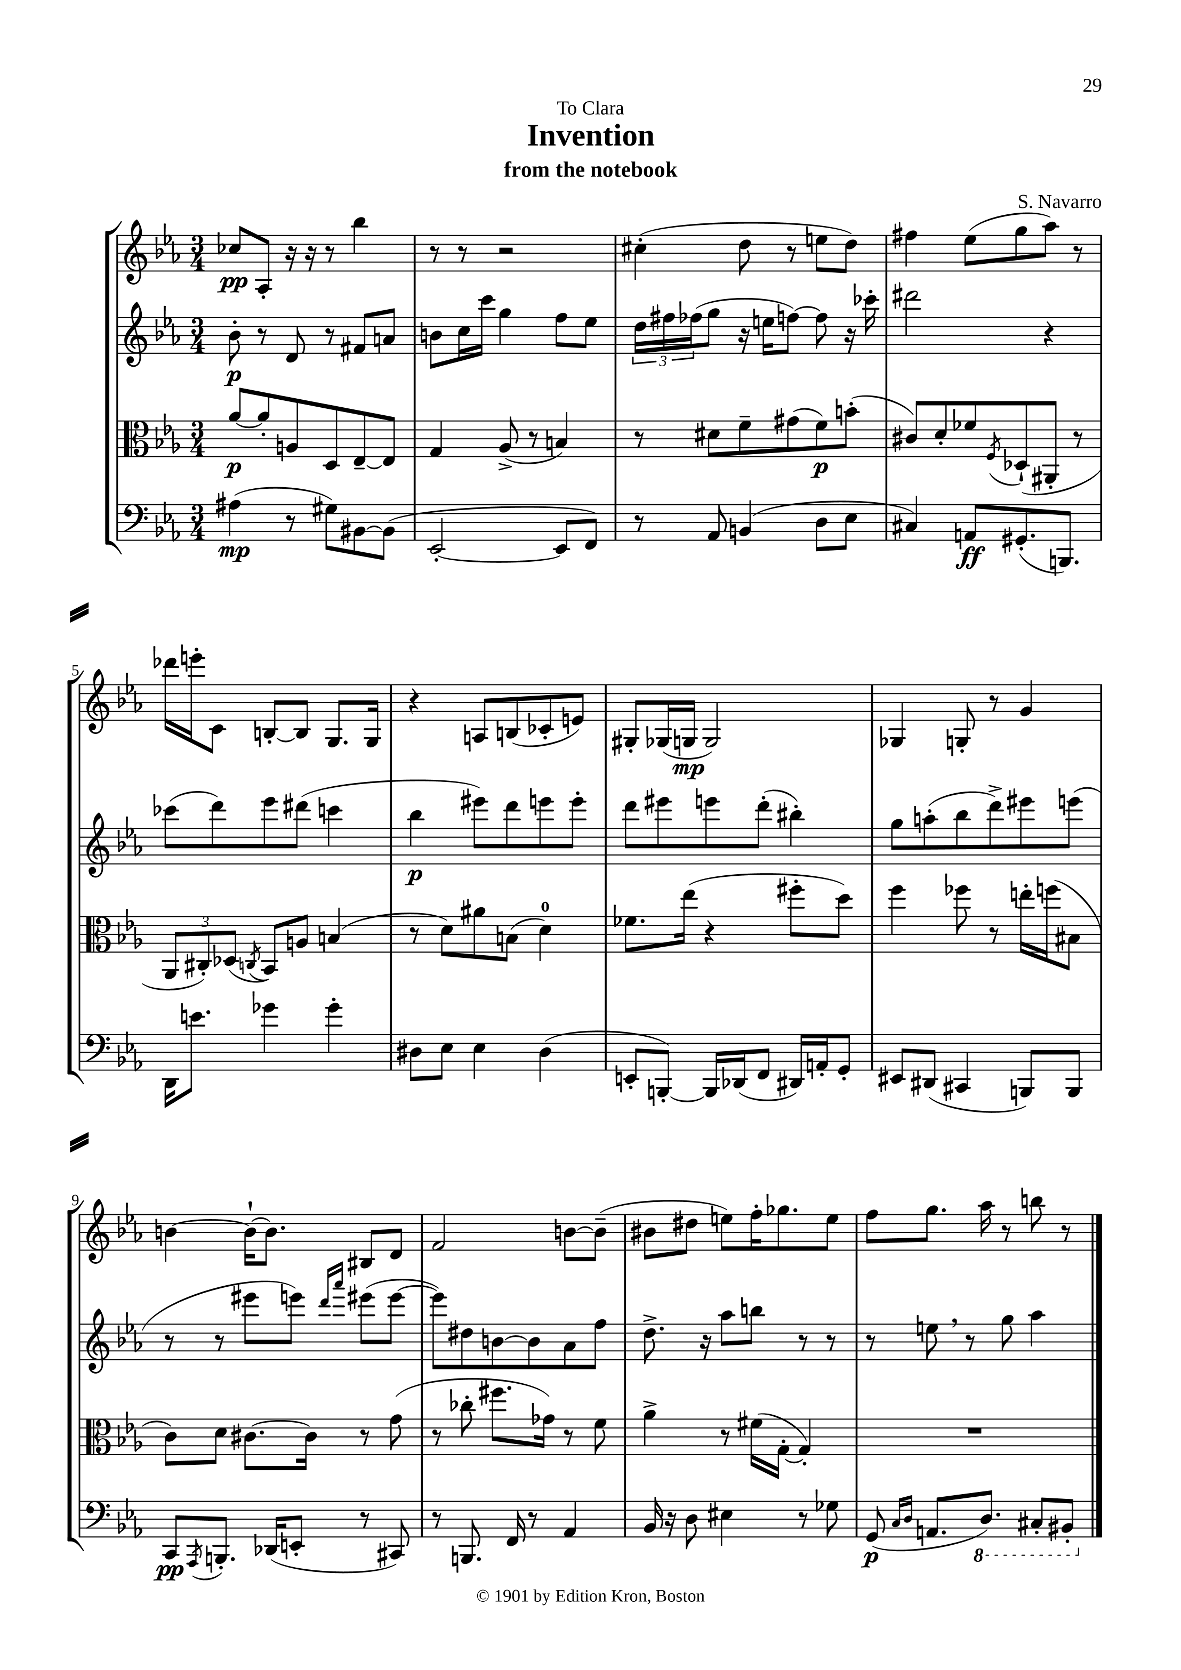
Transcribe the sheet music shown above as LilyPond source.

\header { title = "Invention" composer = "S. Navarro" subtitle = "from the notebook" dedication = "To Clara" }
<<
\new StaffGroup <<
\new Staff = "s0" {
    \clef treble \key ees \major \numericTimeSignature \time 3/4
    ces''8\pp aes8-. r16 r16 r8 bes''4 |
    r8 r8 r2 |
    cis''4-.( d''8 r8 e''8 d''8) |
    fis''4 ees''8( g''8 aes''8) r8 |
    des'''16 e'''16-. c'8 b8~-. b8 g8. g16 |
    r4 a8 b8( ces'8-. e'8) |
    gis8-. ges16( g16\mp g2) |
    ges4 g8-. r8 g'4 |
    b'4~ b'16~-! b'8. bis8 d'8 |
    f'2 b'8~ b'8--( |
    bis'8 dis''8 e''8) f''16-. ges''8. e''8 |
    f''8 g''8. aes''16 r8 b''8 r8 \bar "|." |
}
\new Staff = "s1" {
    \clef treble \key ees \major \numericTimeSignature \time 3/4
    bes'8-.\p r8 d'8 r8 fis'8 a'8 |
    b'8 c''16 c'''16 g''4 f''8 ees''8 |
    \tuplet 3/2 { d''16 fis''16 fes''16( } g''8 r16 e''16 f''8~) f''8 r16 ces'''16-. |
    dis'''2 r4 |
    ces'''8( d'''8) ees'''8 dis'''8( c'''4 |
    bes''4\p eis'''8) d'''8 e'''8 e'''8-. |
    d'''8 eis'''8 e'''8 d'''8-.( bis''4-.) |
    g''8 a''8-.( bes''8 d'''8->) eis'''8 e'''8( |
    r8 r8 eis'''8 e'''8) \grace { d'''16 aes'''16 } eis'''8( eis'''8~ |
    eis'''8) dis''8 b'8~ b'8 aes'8 f''8 |
    d''8.-> r16 aes''8 b''8 r8 r8 |
    r8 e''8 \breathe r8 g''8 aes''4 \bar "|." |
}
\new Staff = "s2" {
    \clef alto \key ees \major \numericTimeSignature \time 3/4
    aes'8~\p aes'8-. a8 d8 ees8~-- ees8 |
    g4 aes8->( r8 b4) |
    r8 dis'8 f'8-- gis'8( f'8\p) b'8-.( |
    cis'8) d'8-. fes'8 \acciaccatura { f8 } des8-!( ais,8-. r8 |
    \tuplet 3/2 { aes,8 cis8-.) des8( } \acciaccatura { c8 } bes,8) a8 b4( |
    r8 d'8) ais'8 b8( d'4-0) |
    fes'8. ees''16( r4 fis''8-. d''8) |
    f''4 fes''8 r8 e''16-. f''16( bis8 |
    c'8) d'8 cis'8.~ cis'16 r8 g'8( |
    r8 ces''8-. fis''8. ges'16) r8 f'8 |
    aes'4-> r8 fis'16( g16~-. g4-.) |
    R2. \bar "|." |
}
\new Staff = "s3" {
    \clef bass \key ees \major \numericTimeSignature \time 3/4
    ais4\mp( r8 gis8) bis,8~ bis,8( |
    ees,2~-. ees,8 f,8) |
    r8 aes,8 b,4( d8 ees8 |
    cis4) a,8\ff gis,8.-.( b,,8.) |
    d,16 e'8. ges'4 ges'4-. |
    dis8 ees8 ees4 dis4( |
    e,8-. b,,8~-.) b,,16 des,16( f,8 dis,16) a,16-. g,8-. |
    eis,8 dis,8( cis,4 b,,8) b,,8 |
    c,8\pp \acciaccatura { aes,,8 } b,,8.-. des,16( e,8-. r8 cis,8) |
    r8 b,,8. f,16 r8 aes,4 |
    bes,16 r16 d8 eis4 r8 ges8 |
    g,8\p( \grace { c16 d16 } a,8. \ottava #-1 d,8.) cis,8-. bis,,8-. \ottava #0 \bar "|." |
}
>>
>>
